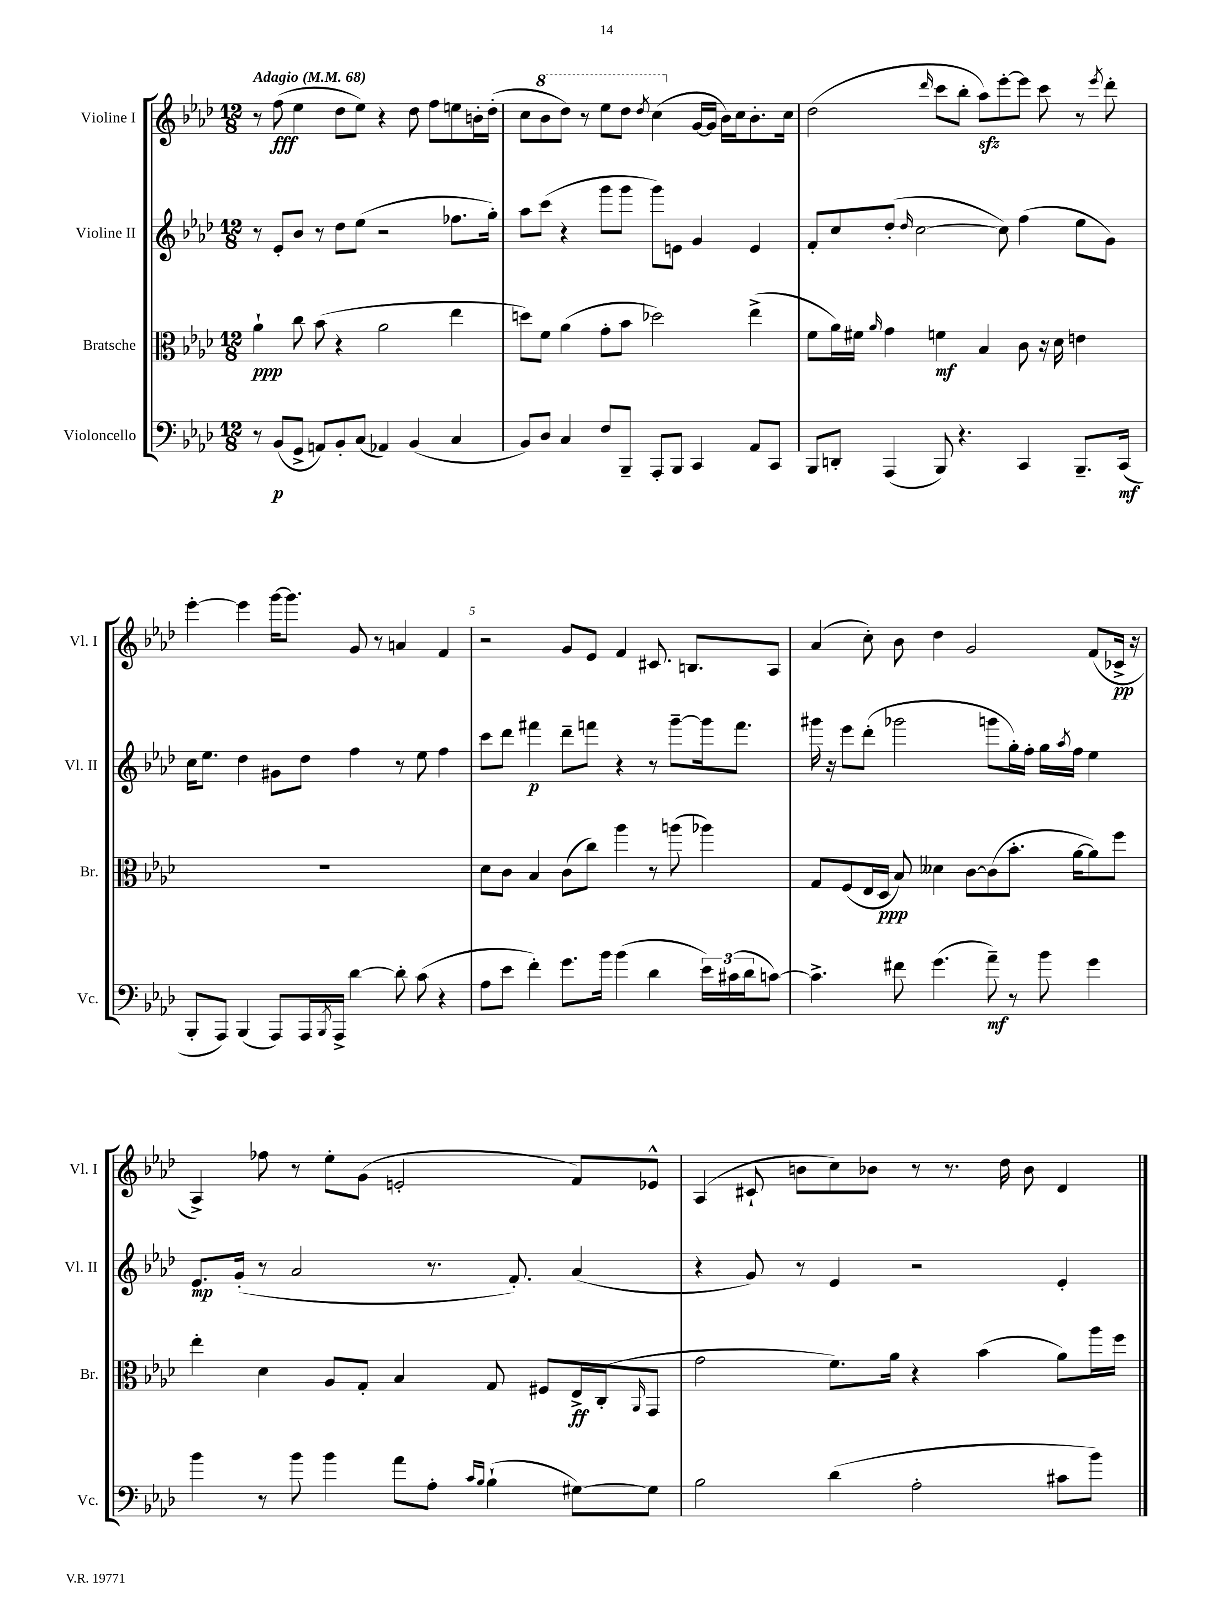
<<
\new StaffGroup <<
\new Staff = "s0" \with { instrumentName = "Violine I" shortInstrumentName = "Vl. I" } {
    \clef treble \key aes \major \numericTimeSignature \time 12/8 \tempo "Adagio" 4 = 68
    r8 f''8\fff( ees''4 des''8 ees''8) r4 des''8 f''8 e''8 b'16-. des''16-.( |
    c''8 \ottava #1 bes''8 des'''8) r8 ees'''8 des'''8 \acciaccatura { des'''8 } c'''4( \ottava #0 g'16~ g'16 bes'16) c''16 bes'8.-. c''16 |
    des''2( \grace { des'''16 } c'''8 bes''8-. aes''8\sfz) ees'''8~-. ees'''8 c'''8 r8 \acciaccatura { ees'''8 } des'''8-. |
    ees'''4~-. ees'''4 g'''16~ g'''8. g'8 r8 a'4 f'4 |
    r2 g'8 ees'8 f'4 cis'8. b8. aes8 |
    aes'4( c''8-.) bes'8 des''4 g'2 f'8( ces'16->\pp r16 |
    aes4->) fes''8 r8 ees''8-. g'8( e'2-. f'8) ees'8-^ |
    aes4( cis'8-! b'8 c''8) bes'8 r8 r8. des''16 bes'8 des'4 \bar "|." |
}
\new Staff = "s1" \with { instrumentName = "Violine II" shortInstrumentName = "Vl. II" } {
    \clef treble \key aes \major \numericTimeSignature \time 12/8
    r8 ees'8-. bes'8 r8 des''8 ees''8( r2 fes''8. g''16-.) |
    aes''8 c'''8( r4 g'''8 g'''8 g'''8) e'8 g'4 e'4 |
    f'8-. c''8 des''8-.( \grace { des''16 } c''2~ c''8) f''4( ees''8 g'8) |
    c''16 ees''8. des''4 gis'8 des''8 f''4 r8 ees''8 f''4 |
    c'''8 des'''8 fis'''4\p des'''8-- f'''8 r4 r8 g'''8~-- g'''16 f'''8. |
    gis'''16 r16 ees'''8 des'''8-.( ges'''2 g'''8 g''16-.) f''16-. g''16 \acciaccatura { aes''8 } f''16 ees''4 |
    ees'8.\mp g'16-.( r8 aes'2 r8. f'8.-.) aes'4( |
    r4 g'8) r8 ees'4 r2 ees'4-. \bar "|." |
}
\new Staff = "s2" \with { instrumentName = "Bratsche" shortInstrumentName = "Br." } {
    \clef alto \key aes \major \numericTimeSignature \time 12/8
    aes'4-!\ppp c''8 bes'8( r4 aes'2 ees''4 |
    d''8) f'8 aes'4( g'8-. bes'8 des''2) ees''4->( |
    f'8 aes'16) fis'16 \grace { aes'16 } g'4 f'4\mf bes4 c'8 r16 des'16 e'4 |
    R1. |
    des'8 c'8 bes4 c'8( c''8) aes''4 r8 a''8( aes''4) |
    g8 f8( ees16 des16\ppp bes8) deses'4 c'8~ c'8( bes'8.-. aes'16~ aes'8) f''8 |
    ees''4-. des'4 aes8 g8-. bes4 g8 fis8 ees16->\ff c16-.( \grace { aes,16 } g,8 |
    g'2 f'8.) aes'16 r4 bes'4( aes'8) aes''16 f''16 \bar "|." |
}
\new Staff = "s3" \with { instrumentName = "Violoncello" shortInstrumentName = "Vc." } {
    \clef bass \key aes \major \numericTimeSignature \time 12/8
    r8 bes,8\p( g,8-> a,8) bes,8-. c8( aes,4) bes,4( c4 |
    bes,8) des8 c4 f8 bes,,8-- aes,,8-. bes,,8 c,4 aes,8 c,8 |
    bes,,8 d,8-. aes,,4( bes,,8) r4. c,4 bes,,8.-- c,16\mf( |
    bes,,8-. aes,,8) bes,,4( aes,,8) aes,,16 \acciaccatura { bes,,8 } aes,,16-> des'4~ des'8-. c'8( r4 |
    aes8 ees'8 f'4-.) g'8. bes'16 bes'4( des'4 \tuplet 3/2 { ees'16) cis'16( des'16 } c'8~) |
    c'4.-> fis'8 g'4.( aes'8--\mf) r8 bes'8 g'4 |
    bes'4 r8 bes'8 bes'4 aes'8 aes8-. \grace { c'16 bes16 } bes4-!( gis8~) gis8 |
    bes2 des'4( aes2-. cis'8 bes'8) \bar "|." |
}
>>
>>
\layout { \context { \Score \override BarNumber.break-visibility = ##(#f #t #t) barNumberVisibility = #(every-nth-bar-number-visible 5) } }
